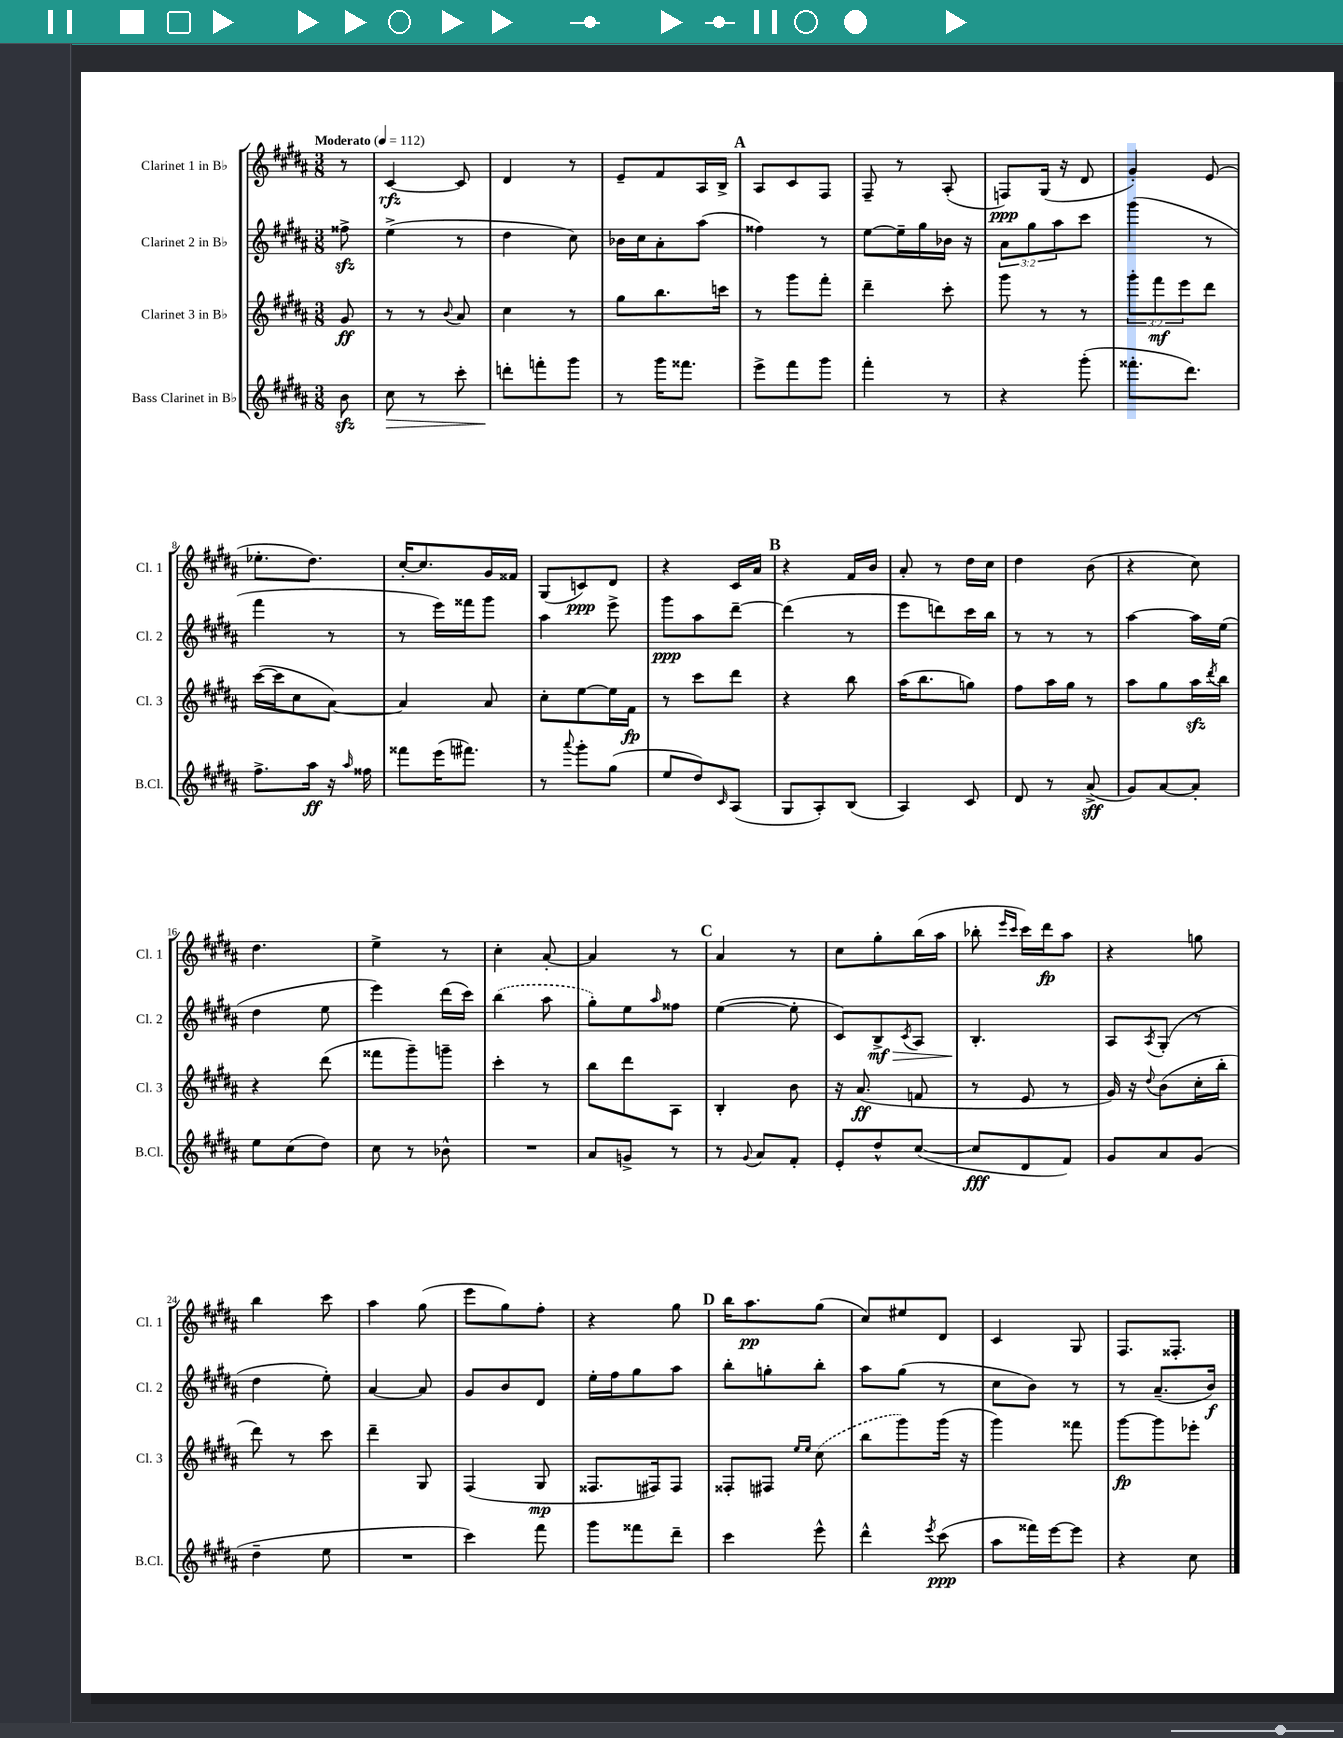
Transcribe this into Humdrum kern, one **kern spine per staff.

**kern	**kern	**kern	**kern
*staff4	*staff3	*staff2	*staff1
*clefG2	*clefG2	*clefG2	*clefG2
*k[f#c#g#d#a#]	*k[f#c#g#d#a#]	*k[f#c#g#d#a#]	*k[f#c#g#d#a#]
*M3/8	*M3/8	*M3/8	*M3/8
*MM112	*MM112	*MM112	*MM112
8b	8g#	8ff##^	8r
=	=	=	=
8cc#	8r	(4ee^	[4c#
8r	8r	.	.
.	8qqb	.	.
8ccc#'	8a#	8r	8c#]
=	=	=	=
8ddd'	4cc#	4dd#	4d#
8fff'	.	.	.
8ggg#	8r	8cc#)	8r
=	=	=	=
8r	8gg#	16b-	8e~
.	.	16cc#	.
16ggg#	8.bb	8a#'	8f#
8.fff##	.	.	.
.	.	(8aa#	16A#
.	16ccc	.	16B^
=	=	=	=
8eee^	8r	4ff##)	8A#
8fff#	8ggg#	.	8c#
8ggg#	8fff#'	8r	8F#
=	=	=	=
4fff#'	4ddd#~	[8ee	8F#~
.	.	16ee~]	8r
.	.	16gg#	.
8r	8ccc#'	16b-	(8A#'
.	.	16r	.
=	=	=	=
4r	8ggg#	12a#	8F)
.	.	12gg#	.
.	8r	.	(16G#
.	.	12aa#	.
.	.	.	16r
(8ggg#'	8r	8ccc#	8d#
=	=	=	=
8.fff##'	12ggg#'	(4ggg#	4g#')
.	12fff#	.	.
.	12eee	.	.
8.ddd#)	.	.	.
.	8ddd#	8r	(8e
=	=	=	=
8.ff#^	([16ccc#	4fff#	8.ee-'
.	16ccc#]	.	.
.	8cc#	.	.
16aa#	.	.	8.dd#)
16r	[8a#)	8r	.
16qqaa#	.	.	.
16ff##	.	.	.
=	=	=	=
8fff##	4a#]	8r	[16cc#'
.	.	.	8.cc#]
(16eee	.	16eee)	.
8.fff#)	.	16fff##	.
.	8a#	8ggg#	16g#
.	.	.	16f##
=	=	=	=
8r	8cc#'	4aa#	(8G#
8qqaaa#	.	.	.
8ggg#'	[8ee	.	8c)
(8gg#	16ee]	8eee^	8d#
.	16f#	.	.
=	=	=	=
8ee	8r	8ggg#	4r
8dd#)	8ccc#	8aa#	.
16qqc#	.	.	.
(8A#	8ddd#	[8ddd#~	16c#
.	.	.	16a#
=	=	=	=
8G#	4r	(4ddd#]	4r
8A#')	.	.	.
(8B	8bb	8r	16f#
.	.	.	16b
=	=	=	=
4A#)	(16aa#	8eee	8a#'
.	8.bb	.	.
.	.	8ddd)	8r
8c#	8gg)	16ccc#	16dd#
.	.	16bb	16cc#
=	=	=	=
8d#	8ff#	8r	4dd#
8r	16aa#	8r	.
.	16gg#	.	.
(8a#^	8r	8r	(8b
=	=	=	=
8g#)	8aa#	[4aa#	4r
[8a#	8gg#	.	.
8a#']	16aa#	16aa#]	8cc#)
.	8qddd#	.	.
.	16bb	(16ee	.
=	=	=	=
8ee	4r	4dd#	4.dd#
(8cc#	.	.	.
8dd#)	(8ddd#	8ee	.
=	=	=	=
8cc#	8fff##	4eee)	4ee^
8r	8ggg#~)	.	.
8b-^^	8ggg~	(16ddd#	8r
.	.	16ccc#)	.
=	=	=	=
4.r	4ccc#'	(4bb	4cc#'
.	8r	8aa#	[8a#'
=	=	=	=
8a#	8bb	8gg#')	4a#]
8g^	8ddd#	8ee	.
.	.	16qqaa#	.
8r	8A#	8ff##	8r
=	=	=	=
8r	4B'	([4ee	4a#
8qqg#	.	.	.
8a#	.	.	.
8f#'	8b	8ee']	8r
=	=	=	=
8e'	16r	8c#)	8cc#
.	(8.a#	.	.
8dd#^^	.	8B^	8gg#'
.	.	8qc#	.
([8cc#	8f	8A#	(16bb
.	.	.	16aa#
=	=	=	=
8cc#]	8r	4.B'	8bb-'
.	.	.	16qqeee
.	.	.	16qqccc#
8d#	8e	.	16ccc#)
.	.	.	16ddd#
8f#)	8r	.	8aa#
=	=	=	=
8g#	16g#)	8A#	4r
.	16r	.	.
.	8qqdd#	8qA#	.
8a#	(8b	(8G#'	.
(8g#	16cc#'	8r	8gg
.	16bb'	.	.
=	=	=	=
4dd#~	8ddd#)	4dd#	4bb
.	8r	.	.
8ee	8ccc#	8ee')	8ccc#
=	=	=	=
4.r	4ddd#~	[4a#	4aa#
.	8G#	8a#]	(8gg#
=	=	=	=
4ccc#)	(4F#	8g#	8eee
.	.	8b	8gg#)
8fff#	8G#	8d#	8ff#'
=	=	=	=
8ggg#	8.F##	16ee'	4r
.	.	16ff#	.
8fff##	.	8gg#	.
.	16F#)	.	.
8ddd#~	8F#	8aa#	8gg#
=	=	=	=
4ccc#	8F##'	8bb'	16bb
.	.	.	8.aa#
.	8F#	8gg'	.
.	16qqee	.	.
.	16qqee	.	.
8eee^^	(8cc#	8bb'	(8gg#
=	=	=	=
4ddd#^^	8bb	8aa#	8cc#)
.	8ggg#)	(8gg#	8ee#
8qeee	.	.	.
(8ccc#	(16ggg#	8r	8d#
.	16r	.	.
=	=	=	=
8aa#	4ggg#)	8cc#	4c#
16fff##)	.	8b)	.
[16eee	.	.	.
8eee]	8fff##	8r	8G#
=	=	=	=
4r	[8ggg#	8r	8.F#
.	8ggg#]	(8.a#~	.
.	.	.	8.F##'
8cc#	8eee-'	.	.
.	.	16b)	.
==	==	==	==
*-	*-	*-	*-
